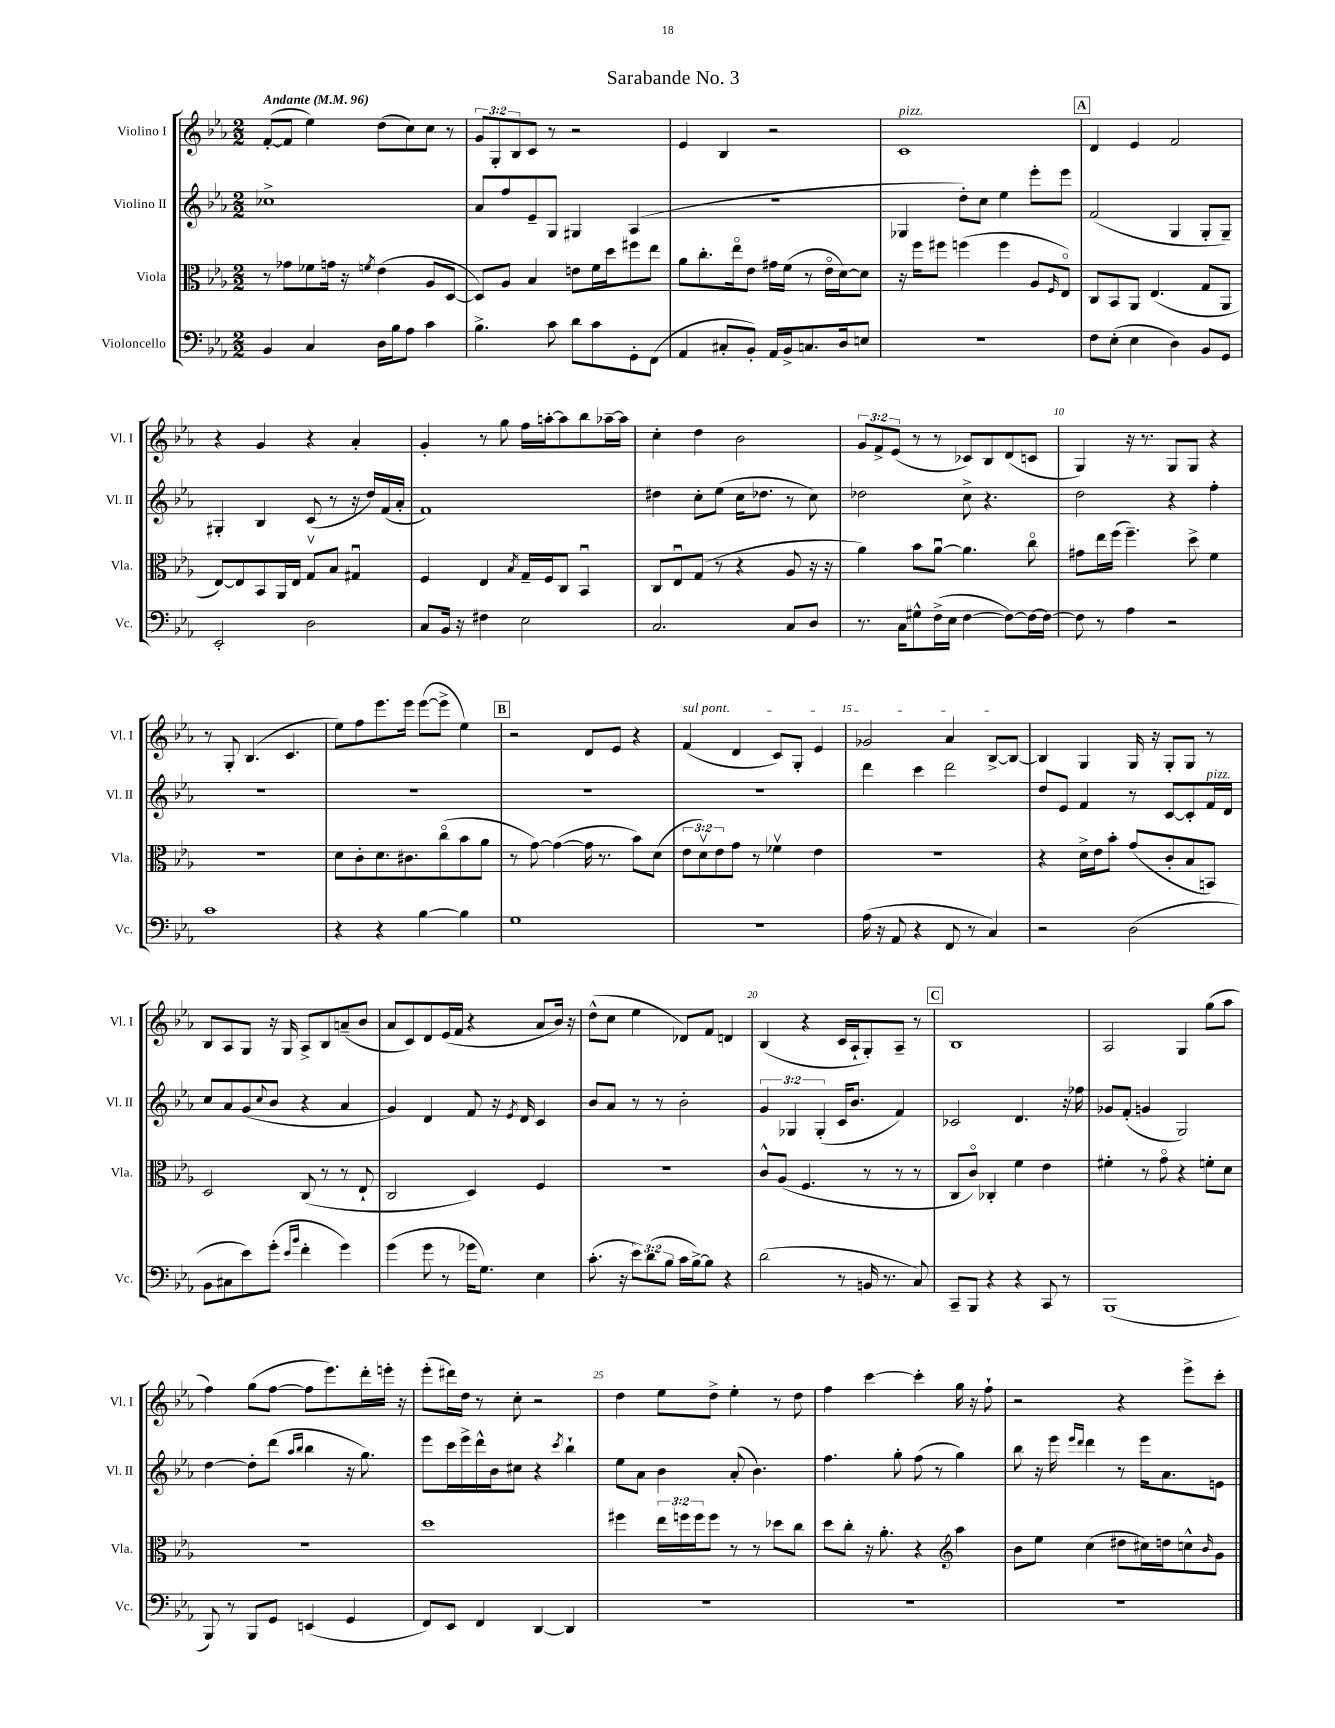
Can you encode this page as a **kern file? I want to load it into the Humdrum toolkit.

**kern	**kern	**kern	**kern
*staff4	*staff3	*staff2	*staff1
*clefF4	*clefC3	*clefG2	*clefG2
*k[b-e-a-]	*k[b-e-a-]	*k[b-e-a-]	*k[b-e-a-]
*M2/2	*M2/2	*M2/2	*M2/2
*MM96	*MM96	*MM96	*MM96
4BB-/	8r	1cc-^	([8f'/L
.	8g-\L	.	8f/]J
4C/	8f-\	.	4ee-\)
.	16g\Jk	.	.
.	16r	.	.
.	8qf/	.	.
16D\LL	(4e-\	.	(8dd\L
16B-\J	.	.	.
8A-\J	.	.	8cc\)
4c\	8A-/L	.	8cc\J
.	[8D/J	.	8r
=	=	=	=
4.B-^\	8D/]L)	8a-/L	12g/L
.	.	.	12G'/
.	8A-/J	8ff/	.
.	.	.	12B-/
.	4B-/	8e-~/	8c/J
8c\	.	8G/J	8r
8d\L	8e\L	4G#/	2r
8c\	16f\L	.	.
.	16dd\J	.	.
8GG'\	8ff#\	(4A-/	.
(8FF\J	8ee-\J	.	.
=	=	=	=
4AA-/	8a-\L	1r	4e-/
.	8.cc'\	.	.
8C#'/L	.	.	4B-/
.	16ee-o\k	.	.
8BB-'/J)	8e-\J	.	.
16AA-/LL	16g#\LL	.	2r
16BB-^/J	(16f\JJ	.	.
8.C/	8r	.	.
.	16e-o\LL	.	.
16D/k	[16d\J)	.	.
8E/J	8d\]J	.	.
=	=	=	=
1r	16r	4G-/	1c
.	16ff\LK	.	.
.	8ff#\J	.	.
.	(4ff\	8dd'\L)	.
.	.	8cc\J	.
.	4ff\	4ee-\	.
.	8A-/L	8eee-'\L	.
.	16qqF/	.	.
.	8E-o/J)	8eee-\J	.
=	=	=	=
8F\L	8C/L	(2f/	4d/
(8E-'\J	8BB-/	.	.
4E-\	8AA-/J	.	4e-/
.	(4.E-/	.	.
4D\)	.	4G/	2f/
8BB-/L	8G/L	8G'/L	.
8GG/J	8AA-/J	8G~/J)	.
=	=	=	=
2EE-'/	[8E-/L)	4G#'/	4r
.	8E-/]	.	.
.	8BB-/	4B-/	4g/
.	16AA-/L	.	.
.	16E-/JJ	.	.
2D\	8Gv/L	(8c/	4r
.	8B-/J	8r	.
.	4G#u/	16r	4a-'/
.	.	16dd/LL)	.
.	.	(16f/	.
.	.	16a-'/JJ	.
=	=	=	=
8C/L	4F/	1f)	4g'/
16BB-/Jk	.	.	.
16r	.	.	.
4F#\	4E-/	.	8r
.	.	.	8gg\
.	8qB-/	.	.
2E-\	16G~/LL	.	16ff\LL
.	16F/J	.	[16aa'\J
.	8C/J	.	8aa\]
.	4BB-u/	.	8bb-\
.	.	.	[16aa-~\L
.	.	.	16aa-\]JJ
=	=	=	=
2.C/	8C/L	4dd#\	4cc'\
.	8E-u/	.	.
.	(8G/J	8cc'\L	4dd\
.	8r	(8ee-\J	.
.	4r	16cc\LK	2b-\
.	.	8.dd-\J	.
8C/L	8A-/	8r	.
8D/J	16r	8cc\)	.
.	16r	.	.
=	=	=	=
8.r	4a-\)	2dd-\	12g/L
.	.	.	12f^/
.	.	.	(12e-/J
16C\LK	.	.	.
8G#^^\	8b-\L	.	8r
(16F^\L	[8a-u\J	.	8r
16E-\JJ	.	.	.
[4F\	4.a-\]	8cc^\	8c-/L)
.	.	4.r	8B-/
8F\_L)	.	.	(8d/
16F\_L	8cco\	.	8c/J
16F\_JJ	.	.	.
=	=	=	=
8F\]	8g#\L	2dd\	4G/)
8r	16ee-\L	.	.
.	(16ff\JJ	.	.
4A-\	4.ff~\)	.	16r
.	.	.	8.r
2r	.	4r	8G/L
.	8dd^\	.	8G/J
.	4f\	4ff'\	4r
=	=	=	=
1c	1r	1r	8r
.	.	.	8G'/
.	.	.	(4.B-/
.	.	.	4.c/
=	=	=	=
4r	8d\L	1r	8ee-\L)
.	8c'\	.	8ff\
4r	8.d\	.	8.eee-\
.	8.c#\	.	16eee-\Jk
[4B-\	.	.	([8eee-\L
.	(8cco\	.	8eee-^\]J
4B-\]	8b-\	.	4ee-\)
.	8a-\J	.	.
=	=	=	=
1G	8r	1r	2r
.	[8g\)	.	.
.	(4g\_	.	.
.	16g\]	.	8d/L
.	8.r	.	.
.	.	.	8e-/J
.	8b-\L)	.	4r
.	(8d\J	.	.
=	=	=	=
1r	12e-\L	1r	(4f/
.	12dv\)	.	.
.	12e-\	.	.
.	8g\J	.	4d/
.	8r	.	.
.	4f-v\	.	8c/L)
.	.	.	8G'/J
.	4e-\	.	4e-/
=	=	=	=
(16A-\	1r	4ddd\	2g-/
16r	.	.	.
8AA-/	.	.	.
4r	.	4ccc\	.
8FF/	.	2ddd\	4a-/
8r	.	.	.
4C/)	.	.	[8B-^/L
.	.	.	8B-/_J
=	=	=	=
2r	4r	8dd/L	4B-/]
.	.	8e-/J	.
.	16d^\LL	4f/	4G/
.	16e-\J	.	.
.	8b-'\J	.	.
(2D\	(8g/L	8r	16G/
.	.	.	16r
.	8c'/	[8c/L	8G'/L
.	8B-/	8c'/]	8G/J
.	8BB/J)	16f/L	8r
.	.	16d/JJ	.
=	=	=	=
8BB-\L	2D/	8cc/L	8B-/L
8C#\	.	8a-/	8A-/
8e-\)	.	(8g/	8G/J
.	.	8qqcc/	.
(8g'\J	.	8b-/J	16r
.	.	.	16G/
16qqe-/LL	.	.	.
16qqb-/JJ	.	.	.
4f'\	(8C/	4r	8A-^/L
.	8r	.	8B-/
4g\)	8r	4a-/	(8a~/
.	8E-`/	.	8b-/J
=	=	=	=
(4g\	2C/	4g/)	8a-/L
.	.	.	8c/)
8g\	.	4d/	8d/
8r	.	.	(16e-/L
.	.	.	16f/JJ
16g-\LK	4D/)	8f/	4r
8.G\J)	.	.	.
.	.	16r	.
.	.	8qe-/	.
.	.	16d/	.
4E-\	4F/	4c/	8a-/L
.	.	.	16b-/Jk)
.	.	.	16r
=	=	=	=
(8.c'\	1r	8b-/L	(8dd^^\L
.	.	8a-/J	8cc\J
16r	.	.	.
12e-\L)	.	8r	4ee-\
(12d\	.	.	.
.	.	8r	.
12B-\J	.	.	.
16c\LL	.	2b-'\	8d-/L)
[16B-^\J)	.	.	.
8B-\]J	.	.	8f/J
4r	.	.	4d/
=	=	=	=
(2d\	8c^^/L	6g/	(4B-/
.	(8A-/J	.	.
.	.	6G-/	.
.	4.F/	.	4r
.	.	(6G-'/	.
8r	.	16c/LK	16c/LL
.	.	8.b-/J	16A-`/J
16BB/	8r	.	8G'/)
8.r	.	.	.
.	8r	4f/)	8A-~/J
8C/)	8r	.	8r
=	=	=	=
8CC~/L	8C/L	2c-/	1B-
8BBB-/J	8co/J)	.	.
4r	4C-'/	.	.
4r	4f\	4.d/	.
8CC/	4e-\	.	.
8r	.	16r	.
.	.	16ff-\	.
=	=	=	=
(1BBB-	4f#'\	8g-/L	2A-/
.	.	(8f'/J	.
.	8r	4g/	.
.	8go\	.	.
.	4r	2G/)	4G/
.	8f'\L	.	(8gg\L
.	8d\J	.	8aa-\J
=	=	=	=
8BBB-/)	1r	[4dd\	4ff\)
8r	.	.	.
8BBB-/L	.	8dd'\]L	(8gg\L
8GG/J	.	(8ddd\J	[8ff\J
.	.	16qqaa-/LL	.
.	.	16qqbb-/JJ	.
(4EE/	.	4bb-\	8ff\]L
.	.	.	8.eee-\)
4GG/	.	16r	.
.	.	8.gg\)	16ddd'\L
.	.	.	16eee'\JJ
.	.	.	16r
=	=	=	=
8FF/L)	1dd	8eee-\L	(8eee-'\L
8EE-/J	.	16ccc\L	16ddd#\L)
.	.	16eee-^\	16dd\JJ
4FF/	.	16ddd^^\	8r
.	.	16b-\J	.
.	.	8cc#\J	8cc'\
[4DD/	.	4r	2r
.	.	8qccc/	.
4DD/]	.	4bb-`\	.
=	=	=	=
1r	4ff#\	8ee-\L	4dd\
.	.	8a-\J	.
.	24ee-\LL	4b-\	8ee-\L
.	24ff\	.	.
.	24ff\J	.	.
.	8ff\J	.	8dd^\J
.	8r	(8a-'/	4ee-'\
.	8r	4.b-\)	.
.	8dd-\L	.	8r
.	8cc\J	.	8dd\
=	=	=	=
1r	8dd\L	4.ff\	4ff\
.	8cc'\J	.	.
.	16r	.	[4ccc\
.	8.a-'\	.	.
.	.	8gg'\	.
.	4r	(8ff\	4ccc'\]
.	.	8r	.
*	*clefG2	*	*
.	4aa-\	4gg\)	16gg\
.	.	.	16r
.	.	.	8ff`\
=	=	=	=
1r	8b-\L	8bb-\	2r
.	8ee-\J	16r	.
.	.	16eee-\	.
.	.	16qqeee-/LL	.
.	.	16qqddd/JJ	.
.	(4cc\	4ddd\	.
.	8dd#\L	8r	4r
.	16cc#\L)	16eee-\LK	.
.	16dd\J	8.a-\	.
.	8cc^^\	.	8eee-^\L
.	16qqb-/	.	.
.	8g\J	8e\J	8ccc'\J
==	==	==	==
*-	*-	*-	*-
